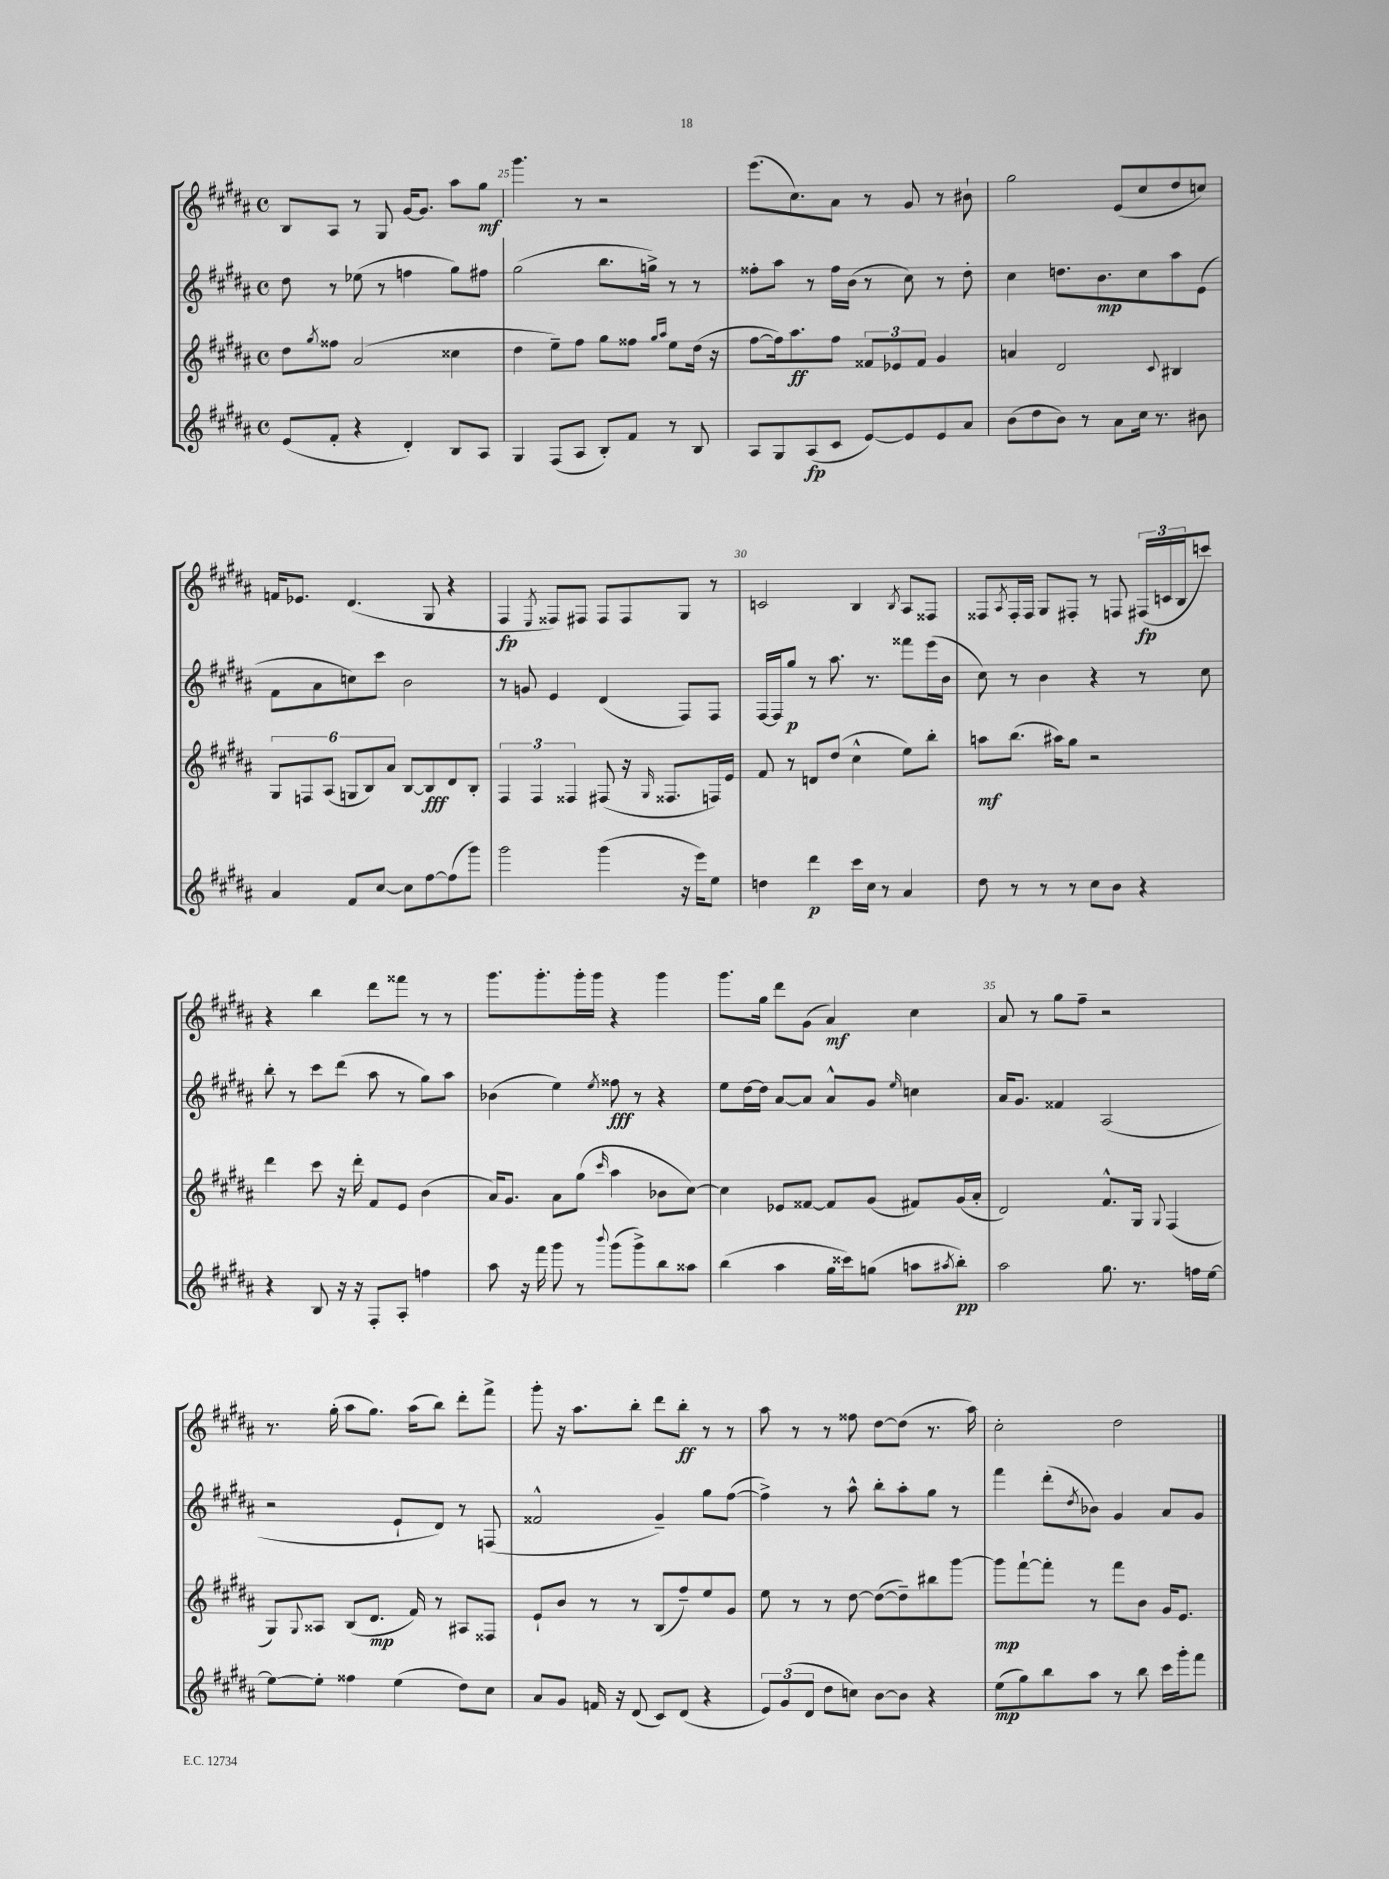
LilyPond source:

<<
\new StaffGroup <<
\new Staff = "s0" {
    \clef treble \key b \major \defaultTimeSignature \time 4/4
    b8 ais8 r8 gis8 gis'16~ gis'8. ais''8 gis''8\mf |
    gis'''4. r8 r2 |
    e'''8.( cis''8.) ais'8 r8 gis'8 r8 bis'8-! |
    gis''2 e'8( cis''8 dis''8 c''8) |
    f'16 ees'8. dis'4.( gis8 r4 |
    fis4\fp \acciaccatura { e8 } fisis8) fis8 fis8 fis8 gis8 r8 |
    c'2 b4 \acciaccatura { b8 } ais8 fisis8 |
    fisis8 \acciaccatura { ais8 } fisis16-. fisis16 gis8 fis8-. r8 f8 \tuplet 3/2 { fis16\fp( c'16 b16 } c'''8) |
    r4 b''4 dis'''8 fisis'''8 r8 r8 |
    gis'''8. gis'''8.-. gis'''16-. gis'''16 r4 gis'''4 |
    gis'''8. gis''16 dis'''8 gis'8( ais'4\mf) cis''4 |
    ais'8 r8 gis''8 fis''8-- r2 |
    r8. gis''16-.( ais''8 gis''8.) ais''16( b''8) dis'''8-. fis'''8-> |
    gis'''8-. r16 ais''8. b''8-. dis'''8 b''8-.\ff r8 r8 |
    ais''8 r8 r8 fisis''8 dis''8~ dis''8( r8. ais''16) |
    cis''2-. dis''2 \bar "|." |
}
\new Staff = "s1" {
    \clef treble \key b \major \defaultTimeSignature \time 4/4
    dis''8 r8 ees''8( r8 f''4 gis''8) fis''8 |
    gis''2( b''8. g''16->) r8 r8 |
    fisis''8-. ais''8 r8 fisis''16 b'16( r8 cis''8) r8 dis''8-. |
    cis''4 d''8. b'8.\mp cis''8 ais''8 e'8( |
    fis'8 ais'8 c''8) cis'''8 b'2 |
    r8 g'8 e'4 dis'4( fis8) fis8 |
    fis16~ fis16 gis''8\p r8 ais''8. r8. fisis'''8 e'''16( b'16 |
    cis''8) r8 b'4 r4 r8 cis''8 |
    b''8-. r8 cis'''8 dis'''8( ais''8 r8 gis''8) ais''8 |
    bes'4( e''4) \acciaccatura { e''8 } fisis''8\fff r8 r4 |
    e''8 dis''16~ dis''16 ais'8~ ais'8 ais'8-^ gis'8 \grace { e''16 } c''4 |
    ais'16 gis'8. fisis'4 ais2( |
    r2 e'8-! dis'8) r8 f8( |
    fisis'2-^ gis'4--) gis''8 fis''8~( |
    fis''4->) r8 ais''8-^ b''8-. ais''8-. gis''8 r8 |
    fis'''4 dis'''8-.( \acciaccatura { dis''8 } bes'8) gis'4 ais'8 gis'8 \bar "|." |
}
\new Staff = "s2" {
    \clef treble \key b \major \defaultTimeSignature \time 4/4
    dis''8 \acciaccatura { gis''8 } fisis''8 ais'2( cisis''4 |
    dis''4 e''8--) fis''8 gis''8 fisis''8 \grace { gis''16 ais''16 } e''8 dis''16( r16 |
    fis''8~ fis''16) ais''8.\ff fis''8 \tuplet 3/2 { fisis'8 ees'8 fisis'8 } gis'4 |
    a'4 dis'2 \appoggiatura { cis'8 } bis4 |
    \tuplet 6/4 { gis8 f8 ais8( g8 b8) ais'8 } b8~ b8\fff dis'8 b8-. |
    \tuplet 3/2 { fis4 fis4 fisis4 } fis8( r16 \grace { gis16 } fisis8. f16) e'16 |
    fis'8 r8 d'8 dis''8( cis''4-^ e''8) b''8-. |
    a''8\mf b''8.( ais''16) gis''8 r2 |
    dis'''4 cis'''8 r16 dis'''16-. fis'8 e'8 b'4( |
    ais'16) gis'8. ais'8 gis''8( \grace { cis'''16 } ais''4 bes'8 cis''8~) |
    cis''4 ees'8 fisis'8~ fisis'8 gis'8( fis'8) gis'16( ais'16-. |
    dis'2) fis'8.-^ gis16 \appoggiatura { gis8 } fis4( |
    gis8) \appoggiatura { gis8 } aisis8 b8( dis'8.\mp fis'16) r8 ais8 fisis8 |
    e'8-! b'8 r8 r8 b8( fis''8--) e''8 gis'8 |
    e''8 r8 r8 dis''8~ dis''8~( dis''8--) bis''8 gis'''8~ |
    gis'''8\mp fis'''8~-! fis'''8-. r8 fis'''8 b'8 gis'16 e'8. \bar "|." |
}
\new Staff = "s3" {
    \clef treble \key b \major \defaultTimeSignature \time 4/4
    e'8( fis'8-. r4 dis'4-.) b8 ais8 |
    gis4 fis8( ais8 b8-.) fis'8 r8 b8 |
    ais8 gis8 ais8\fp( cis'8 e'8~) e'8 e'8 ais'8 |
    b'8( dis''8 b'8) r8 ais'8 cis''16 r8. bis'8 |
    ais'4 fis'8 cis''8~ cis''8 fis''8~ fis''8( gis'''8) |
    gis'''2 gis'''4( r16 e'''16) e''8 |
    d''4 dis'''4\p cis'''16 cis''16 r8 ais'4 |
    dis''8 r8 r8 r8 cis''8 b'8 r4 |
    r4 b8 r16 r16 fis8-. ais8-. f''4 |
    ais''8 r16 fis'''16 gis'''8 r8 \appoggiatura { b'''8 } gis'''8( gis'''8->) b''8 aisis''8 |
    b''4( ais''4 gis''16 cisis'''16) g''8( a''8 \acciaccatura { ais''8 } b''8-.\pp) |
    ais''2 gis''8. r8. f''16 e''16~ |
    e''8~ e''8-. fisis''4 e''4( dis''8) cis''8 |
    ais'8 gis'8 f'16 r16 dis'8( cis'8) dis'8( r4 |
    \tuplet 3/2 { e'8) gis'8( dis'8 } dis''8 c''8) b'8~ b'8 r4 |
    e''8\mp( gis''8) b''8 ais''8 r8 b''8 cis'''16 gis'''16-. fis'''8 \bar "|." |
}
>>
>>
\layout { \context { \Score currentBarNumber = #24 \override BarNumber.break-visibility = ##(#f #t #t) barNumberVisibility = #(every-nth-bar-number-visible 5) } }
